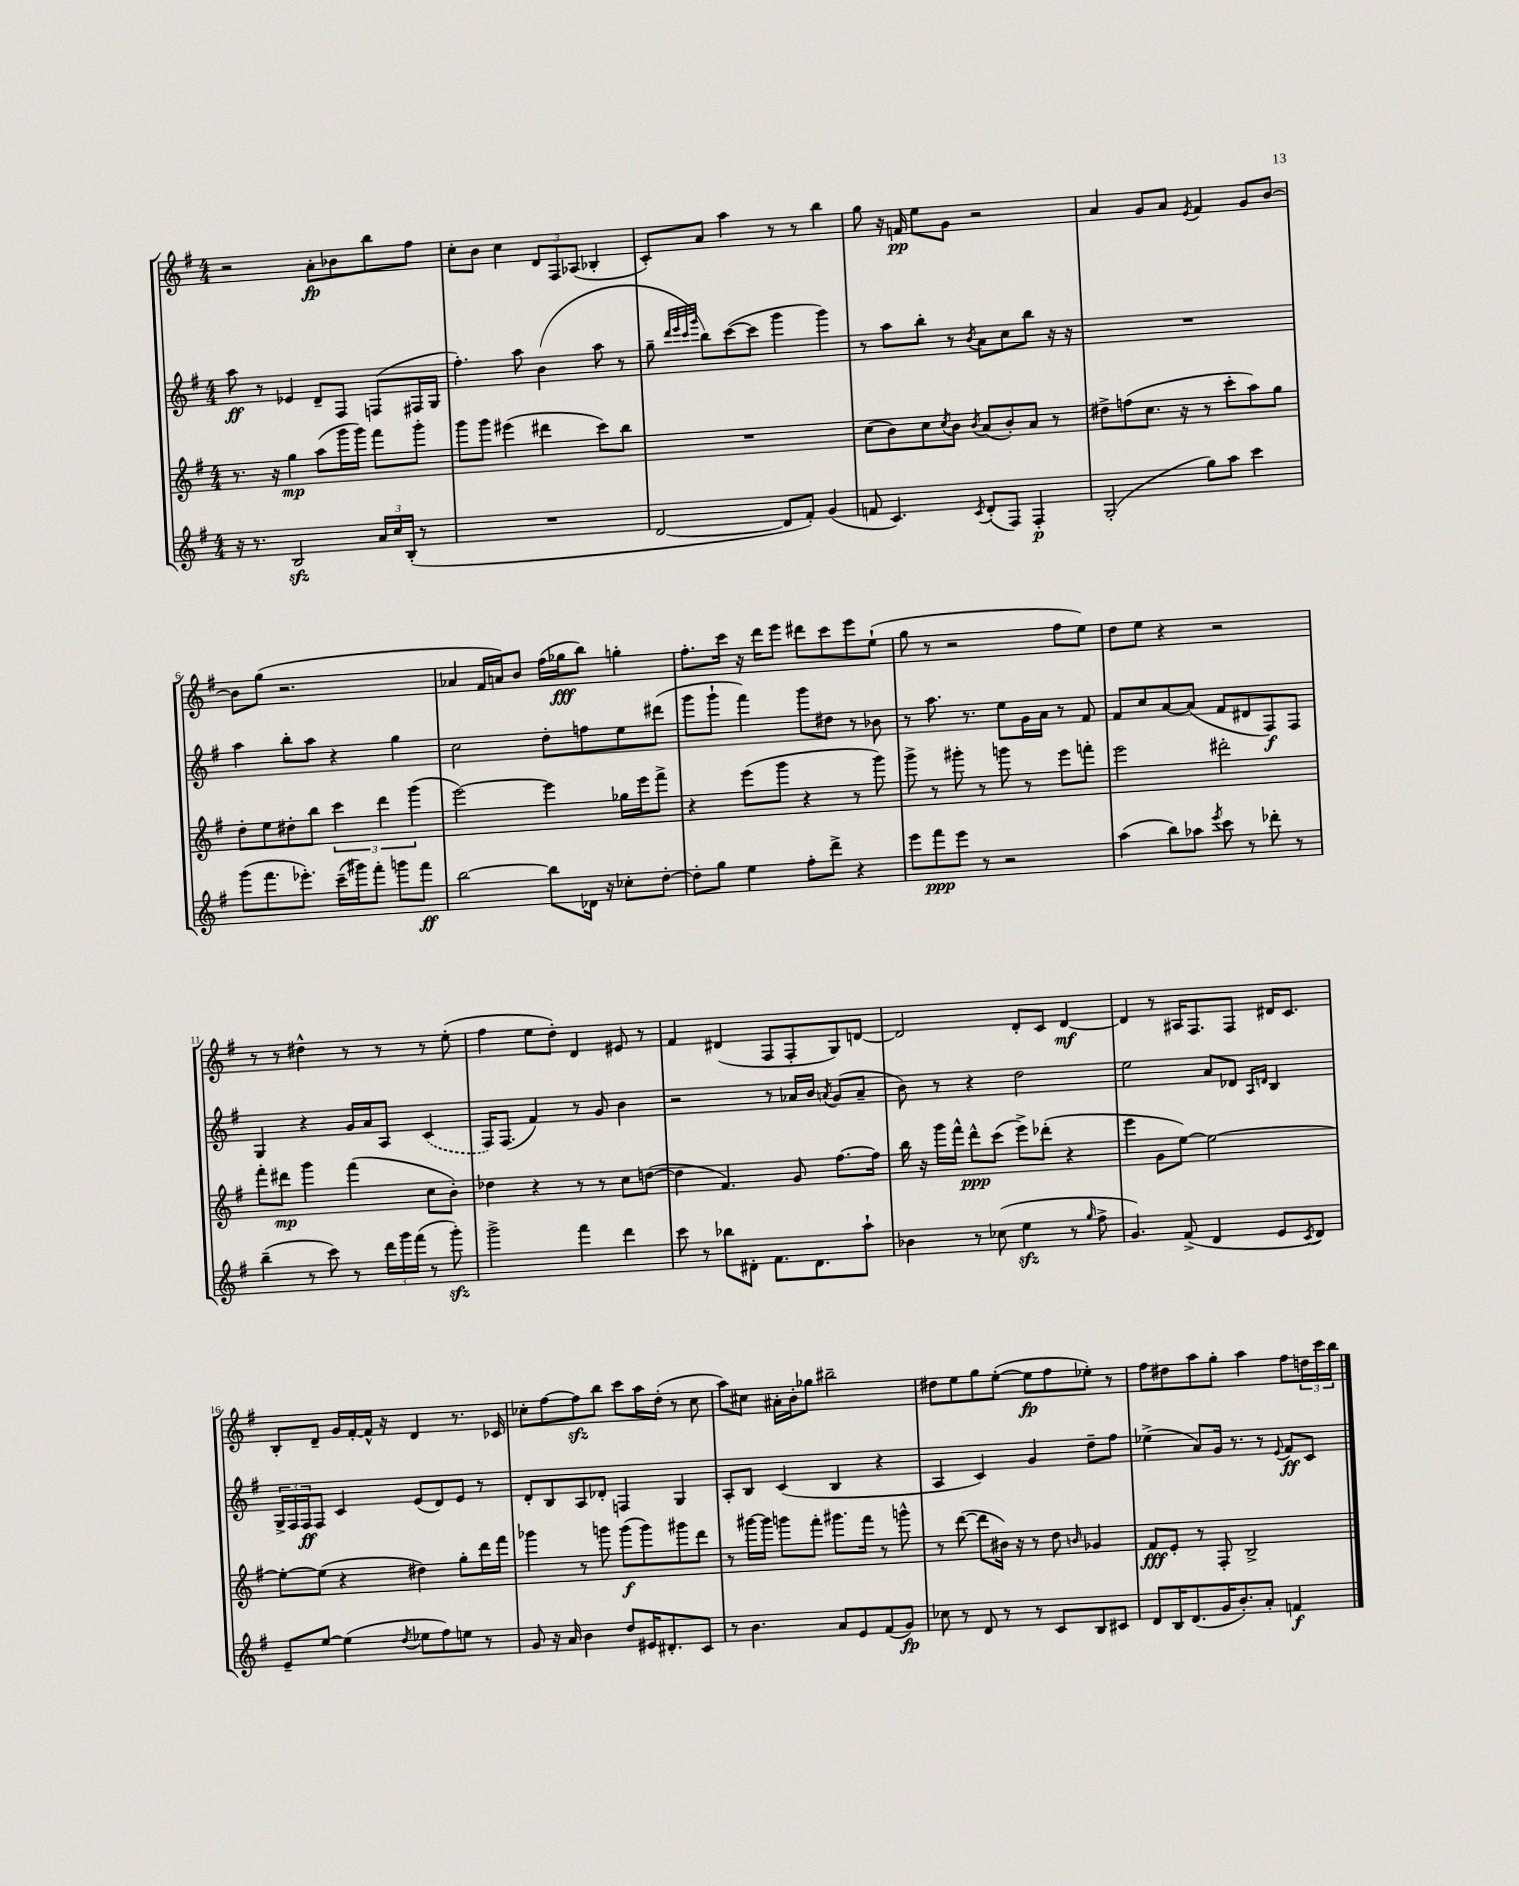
<<
\new StaffGroup <<
\new Staff = "s0" {
    \clef treble \key g \major \numericTimeSignature \time 4/4
    r2 a'8-.\fp bes'8 b''8 fis''8 |
    c''8-. b'8 c''4 \tuplet 3/2 { d'8 fis8 aes8( } bes4-. |
    c'8-.) a'8 a''4 r8 r8 b''4 |
    g''8 r16 f'16\pp e''8 g'8 r2 |
    a'4 g'8 a'8 \acciaccatura { e'8 } fis'4 g'8 b'8~ |
    b'8 g''8( r2. |
    aes'4 fis'16 a'16) b'8 fis''16( ges''16\fff b''8) g''4-. |
    fis''8.-. c'''16 r16 d'''16 e'''8 dis'''8 c'''8 e'''8 e''8-!( |
    g''8 r8 r2 fis''8 e''8) |
    d''8 e''8 r4 r2 |
    r8 r8 dis''4-^ r8 r8 r8 e''8-.( |
    fis''4 e''8 d''8-.) d'4 eis'8 r8 |
    fis'4 dis'4( fis8 fis8-. g8) d'8~ |
    d'2 d'8-. c'8 d'4~\mf |
    d'4 r8 ais16 fis8. fis8 dis'16 c'8. |
    b8-. d'8-- g'16 fis'16~-. fis'16-^ r16 d'4 r8. ces'16 |
    ces''8-. fis''8~ fis''8\sfz b''8 c'''8 a''16 d''16-.( r8 ces''8 |
    a''8) cis''8 ais'16-. b'16-. ges''8 bis''2-- |
    dis''8 e''8 g''8 e''8~-.( e''8\fp fis''8 ees''8-.) r8 |
    fis''8 dis''8 a''8 g''8-. a''4 fis''8 \tuplet 3/2 { d''16 c'''16 b''16 } \bar "|." |
}
\new Staff = "s1" {
    \clef treble \key g \major \numericTimeSignature \time 4/4
    a''8\ff r8 ees'4 d'8-- fis8 f8( fis16 g16 |
    fis''4.-.) a''8 b'4( a''8 r8 |
    g''8-- \grace { d'''32 e'''32 c'''32 g'''32 } b''8) c'''8~( c'''8 g'''4 g'''4) |
    r8 a''8 b''8-. r8 \acciaccatura { b'8 } a'8 c''8 b''8 r16 r16 |
    R1 |
    a''4 b''8-. a''8 r4 g''4 |
    c''2 d''8-. f''8 e''8 dis'''8( |
    g'''8 g'''8-! fis'''4) g'''8 dis''8 r8 bes'8 |
    r8 a''8. r8. e''8 g'16 a'16 r8 fis'8 |
    fis'8 c''8 a'8~ a'8( fis'8 dis'8 fis8\f) fis8 |
    g4 r4 g'16 a'16 a8 \once \slurDashed c'4( |
    fis16) fis8.( fis'4) r8 g'8 b'4 |
    r2 r8 aes'16 b'16 \acciaccatura { a'8 } g'8( a'8-- |
    b'8) r8 r4 d''2 |
    e''2 a'8 des'8 \grace { a16 d'16 } b4 |
    \tuplet 3/2 { g16-> fis16 fis16\ff } fis8 c'4 e'8( d'8) e'8 r8 |
    d'8-. b8 a8 des'8-. f4 g4 |
    a8-. b8 c'4( b4 r4 |
    a4 c'4) g'4 d''8-- fis''8 |
    ees''4->( a'8) g'16 r8. r8 \appoggiatura { e'8 } fis'8\ff c'8 \bar "|." |
}
\new Staff = "s2" {
    \clef treble \key g \major \numericTimeSignature \time 4/4
    r8. r16 g''4\mp a''8( g'''16 g'''16) fis'''8 g'''8-. |
    g'''8 g'''8 eis'''4( dis'''4 c'''8) b''8 |
    R1 |
    c''8( b'8) c''8 \acciaccatura { c''8 } b'8 \acciaccatura { b'8 } a'8( b'8-.) a'8 r8 |
    dis''8-> f''8( c''8. r16 r8 c'''8-. a''8) g''8 |
    d''8-. e''8 dis''8-. b''8 \tuplet 3/2 { c'''4 d'''4 g'''4( } |
    e'''2~) e'''4 ges''16 e'''16 fis'''8-> |
    r4 e'''8( g'''8 r4 r8 g'''8) |
    g'''8-> r8 gis'''8-. r8 g'''8 r8 e'''8 f'''8-. |
    e'''2 dis'''2-. |
    fis'''8-. dis'''8\mp g'''4 fis'''4( c''8 b'8-.) |
    des''4 r4 r8 r8 c''8 d''8~( |
    d''4 fis'4.) g'8 fis''8.~ fis''16 |
    b''16 r16 g'''16 fis'''16-^ d'''8-^\ppp c'''8( e'''8->) des'''8-.( r4 |
    e'''4 g'8 e''8~) e''2~ |
    e''8~-. e''8( r4 dis''4) g''8-. d'''16 fis'''16 |
    ges'''4 r8 g'''8 g'''8\f( g'''8) gis'''8 d'''8 |
    r8 gis'''16~ gis'''16 g'''8 fis'''8-. gis'''8. fis'''16 r8 g'''8-^ |
    r8 d'''8~( d'''8 bis'16) r16 r8 d''8 \grace { b'16 } ges'4 |
    fis'8\fff e'8-. r8 fis8-. b2-> \bar "|." |
}
\new Staff = "s3" {
    \clef treble \key g \major \numericTimeSignature \time 4/4
    r16 r8. b2\sfz \tuplet 3/2 { a'16 c''16 b16-.( } r8 |
    R1 |
    d'2~ d'8 fis'8-.) g'4( |
    f'8 c'4.) \acciaccatura { c'8 } d'8-.( fis8) fis4-.\p |
    g2-.( g''8) a''8 c'''4 |
    g'''8( fis'''8. ees'''8.-.) c'''16--( gis'''16) fis'''8-. g'''8 fis'''8\ff |
    b''2~ b''8 des'16 r16 ces''8-. d''8~-. |
    d''8-. g''8 e''4 fis''8-. d'''8-> r4 |
    e'''8 fis'''8\ppp e'''8 r8 r2 |
    a''4( b''8) aes''8 \acciaccatura { e'''8 } c'''8 r8 des'''8-. r8 |
    b''4--( r8 c'''8) r8 \tuplet 3/2 { d'''16 g'''16 fis'''16( } r8 g'''8-.\sfz) |
    g'''2-> fis'''4 d'''4 |
    c'''8 r8 bes''8 dis'8-. fis'8. dis'8. a''8-! |
    bes'4 r8 ces''8( e''4\sfz r8 \grace { g''16 } fis''8-> |
    g'4.) fis'8->( d'4 e'8 \acciaccatura { c'8 } d'8) |
    e'8-- e''8~ e''4( \acciaccatura { d''8 } ees''8 fis''8) e''8 r8 |
    g'8 r16 a'16 b'4 d''8 eis'16 dis'8.-. c'8 |
    r8 b'4. a'8 e'8 fis'8( g'8\fp) |
    ces''8 r8 d'8 r8 r8 c'8 b8 cis'8 |
    d'8 b16 d'8.( g'16 b'8.-.) a'8-. f'4\f \bar "|." |
}
>>
>>
